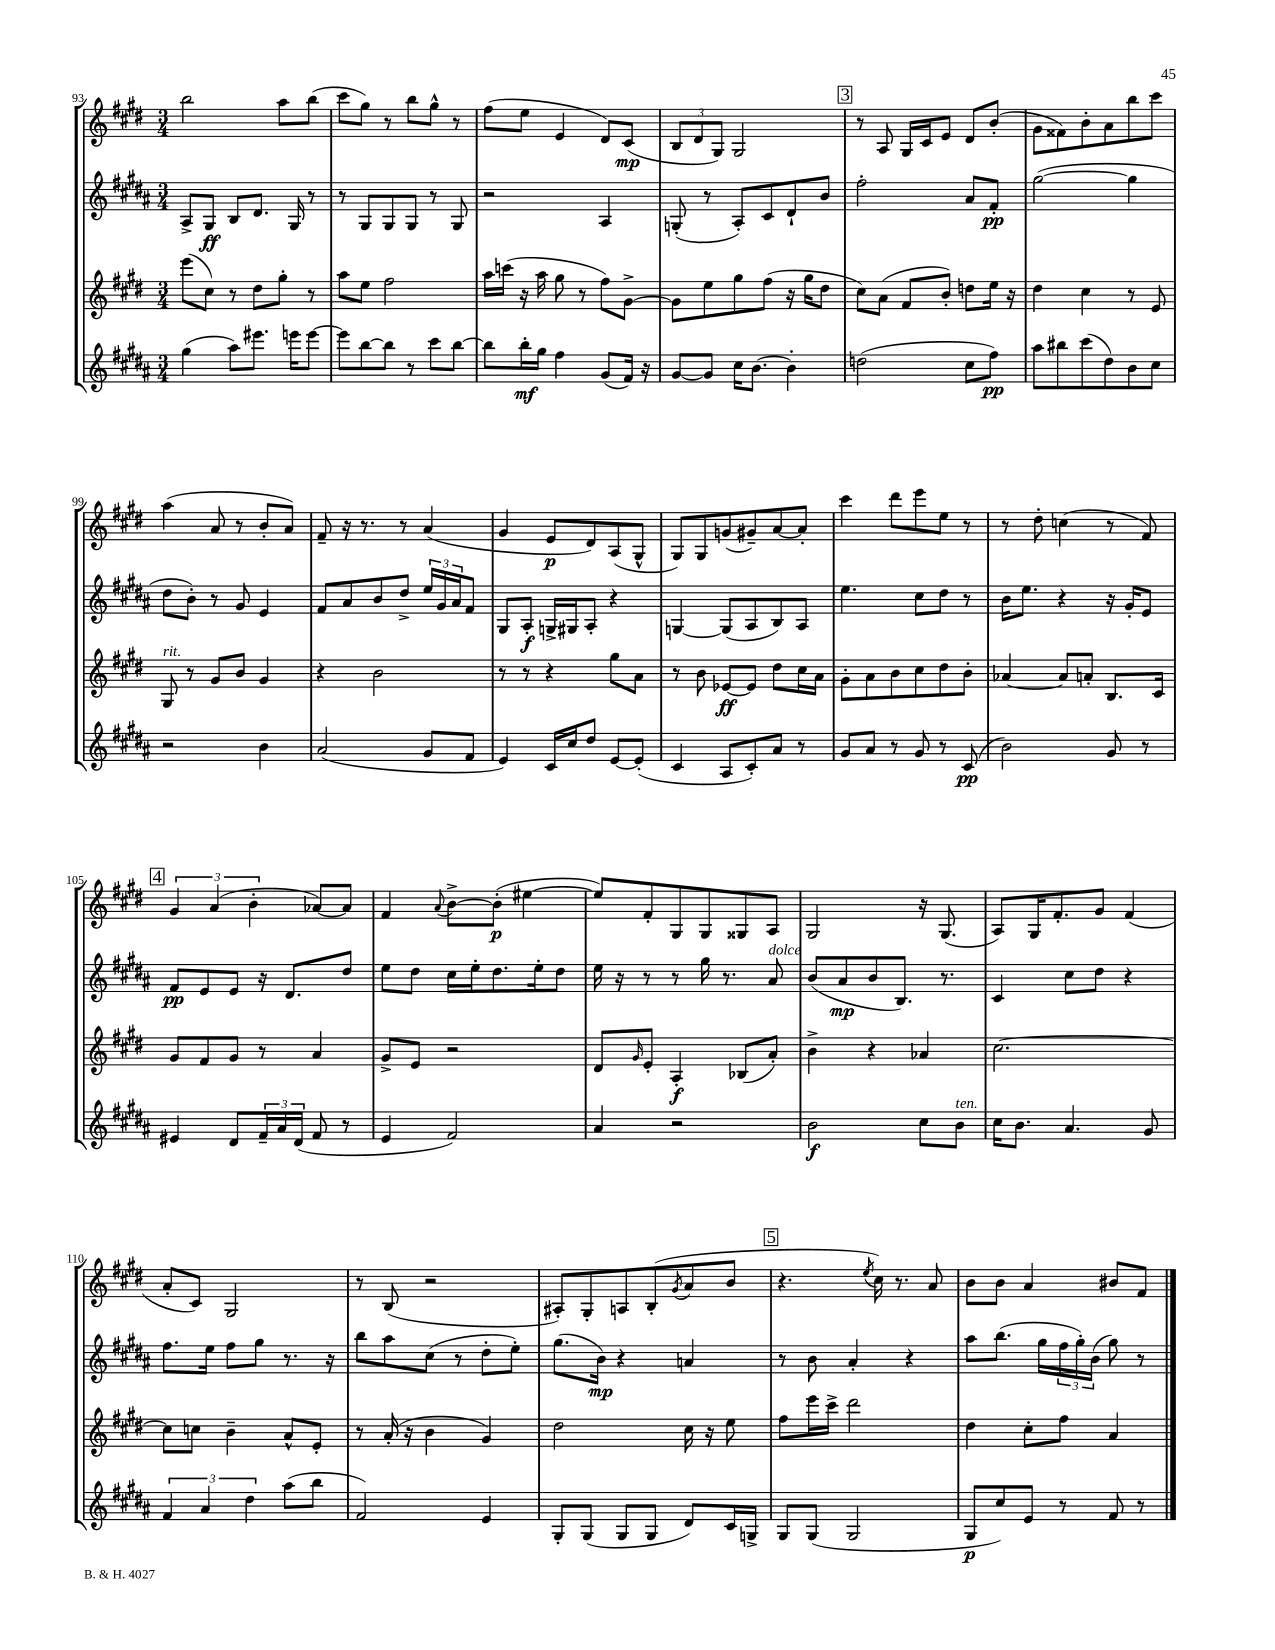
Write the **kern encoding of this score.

**kern	**dynam	**kern	**dynam	**kern	**dynam	**kern	**dynam
*part4	*part4	*part3	*part3	*part2	*part2	*part1	*part1
*staff4	*staff4	*staff3	*staff3	*staff2	*staff2	*staff1	*staff1
*clefG2	*	*clefG2	*	*clefG2	*	*clefG2	*
*k[f#c#g#d#a#]	*	*k[f#c#g#d#]	*	*k[f#c#g#d#a#]	*	*k[f#c#g#d#]	*
*M3/4	*	*M3/4	*	*M3/4	*	*M3/4	*
=93	=93	=93	=93	=93	=93	=93	=93
(4gg#\	.	(8eee\L	.	8A#^/L	.	2bb\	.
.	.	8cc#\J)	.	8G#/J	ff	.	.
8aa#\L)	.	8r	.	8B/L	.	.	.
8.eee#X\J	.	8dd#\L	.	8.d#/J	.	.	.
.	.	8gg#'\J	.	.	.	8aa\L	.
16eeen\KL	.	.	.	16G#/	.	.	.
[8eee\J	.	8r	.	8r	.	(8bb\J	.
=94	=94	=94	=94	=94	=94	=94	=94
8eee\L]	.	8aa\L	.	8r	.	8ccc#\L	.
[8bb\	.	8ee\J	.	8G#/L	.	8gg#\J)	.
8bb\J]	.	2ff#\	.	8G#/	.	8r	.
8r	.	.	.	8G#/J	.	8bb\L	.
8ccc#\L	.	.	.	8r	.	8gg#^^\J	.
[8bb\J	.	.	.	8G#/	.	8r	.
=95	=95	=95	=95	=95	=95	=95	=95
8bb\L]	.	16aa\LL	.	2r	.	(8ff#\L	.
.	.	(16cccn\JJ	.	.	.	.	.
16bb'\L	mf	16r	.	.	.	8ee\J	.
16gg#\JJ	.	16aa\	.	.	.	.	.
4ff#\	.	8gg#\	.	.	.	4e/	.
.	.	8r	.	.	.	.	.
(8g#/L	.	8ff#\L)	.	4A#/	.	8d#/L)	.
16f#/Jk)	.	[8g#^\J	.	.	.	(8c#/J	mp
16r	.	.	.	.	.	.	.
=96	=96	=96	=96	=96	=96	=96	=96
[8g#/L	.	8g#\L]	.	(8Gn'/	.	12B/L	.
.	.	.	.	.	.	12d#/	.
8g#/J]	.	8ee\	.	8r	.	.	.
.	.	.	.	.	.	12G#/J)	.
16cc#\KL	.	8gg#\	.	8A#'/L)	.	2G#/	.
[8.b\J	.	.	.	.	.	.	.
.	.	(8ff#\J	.	8c#/	.	.	.
4b'\]	.	16r	.	8d#`/	.	.	.
.	.	16gg#\KL	.	.	.	.	.
.	.	8dd#\J	.	8b/J	.	.	.
!!LO:REH:place=s1:t=3
=97	=97	=97	=97	=97	=97	=97	=97
(2ddn\	.	8cc#\L)	.	2ff#'\	.	8r	.
.	.	(8a\J	.	.	.	8A/	.
.	.	8f#/L	.	.	.	16G#/LL	.
.	.	.	.	.	.	16c#/J	.
.	.	8b'/J)	.	.	.	8e/J	.
8cc#\L	.	8ddn\L	.	8a#/L	.	8d#/L	.
8ff#\J)	pp	16ee\Jk	.	8f#'/J	pp	(8b'/J	.
.	.	16r	.	.	.	.	.
=98	=98	=98	=98	=98	=98	=98	=98
8aa#\L	.	4dd#\	.	([2gg#\	.	8g#\L	.
8bb#X\	.	.	.	.	.	8f##X\)	.
(8ccc#\	.	4cc#\	.	.	.	8b'\	.
8dd#\)	.	.	.	.	.	8a\	.
8b\	.	8r	.	4gg#\]	.	8bb\	.
8cc#\J	.	8e/	.	.	.	8ccc#\J	.
!!LO:LB:g=z
=99	=99	=99	=99	=99	=99	=99	=99
!	!	!LO:TX:a:i:t=rit.	!	!	!	!	!
2r	.	8G#/	.	8dd#\L	.	(4aa\	.
.	.	8r	.	8b'\J)	.	.	.
.	.	8g#/L	.	8r	.	8a/	.
.	.	8b/J	.	8g#/	.	8r	.
4b\	.	4g#/	.	4e/	.	8b'/L	.
.	.	.	.	.	.	8a/J)	.
=100	=100	=100	=100	=100	=100	=100	=100
(2a#/	.	4r	.	8f#/L	.	8f#~/	.
.	.	.	.	8a#/	.	16r	.
.	.	.	.	.	.	8.r	.
.	.	2b\	.	8b/	.	.	.
.	.	.	.	8dd#^/J	.	8r	.
8g#/L	.	.	.	24ee/LL	.	(4a/	.
.	.	.	.	24g#/	.	.	.
.	.	.	.	24a#/J	.	.	.
8f#/J	.	.	.	8f#/J	.	.	.
=101	=101	=101	=101	=101	=101	=101	=101
4e/)	.	8r	.	8G#/L	.	4g#/	.
.	.	8r	.	8A#'/J	f	.	.
16c#/LL	.	4r	.	16Gn^/LL	.	8e/L	p
16cc#/J	.	.	.	16G#X/J	.	.	.
8dd#/J	.	.	.	8A#'/J	.	8d#/)	.
[8e/L	.	8gg#\L	.	4r	.	(8A/	.
(8e'/J]	.	8a\J	.	.	.	8G#^^/J	.
=102	=102	=102	=102	=102	=102	=102	=102
4c#/	.	8r	.	[4Gn/	.	8G#/L)	.
.	.	8b\	.	.	.	8G#/	.
8A#/L	.	[8e-X/L	ff	(8G/L]	.	(8gn/	.
8c#'/)	.	8e-/J]	.	8A#/	.	8g#X~/)	.
8a#/J	.	8dd#\L	.	8B/)	.	[8a/	.
8r	.	16cc#\L	.	8A#/J	.	8a'/J]	.
.	.	16a\JJ	.	.	.	.	.
=103	=103	=103	=103	=103	=103	=103	=103
8g#/L	.	8g#'\L	.	4.ee\	.	4ccc#\	.
8a#/J	.	8a\	.	.	.	.	.
8r	.	8b\	.	.	.	8ddd#\L	.
8g#/	.	8cc#\	.	8cc#\L	.	8eee\	.
8r	.	8dd#\	.	8dd#\J	.	8ee\J	.
(8c#/	pp	8b'\J	.	8r	.	8r	.
=104	=104	=104	=104	=104	=104	=104	=104
2b\)	.	[4a-X/	.	16b\KL	.	8r	.
.	.	.	.	8.ee\J	.	.	.
.	.	.	.	.	.	8dd#'\	.
.	.	8a-/L]	.	4r	.	(4ccn\	.
.	.	8an'/J	.	.	.	.	.
8g#/	.	8.B/L	.	16r	.	8r	.
.	.	.	.	16g#'/KL	.	.	.
8r	.	.	.	8e/J	.	8f#/)	.
.	.	16c#/Jk	.	.	.	.	.
!!LO:LB:g=z
!!LO:REH:place=s1:t=4
=105	=105	=105	=105	=105	=105	=105	=105
4e#X/	.	8g#/L	.	8f#/L	pp	6g#/	.
.	.	8f#/	.	8e/	.	.	.
.	.	.	.	.	.	(6a/	.
8d#/L	.	8g#/J	.	8e/J	.	.	.
.	.	.	.	.	.	6b'\	.
24f#~/L	.	8r	.	16r	.	.	.
24a#/	.	.	.	.	.	.	.
.	.	.	.	8.d#/L	.	.	.
(24d#/JJ	.	.	.	.	.	.	.
8f#/	.	4a/	.	.	.	[8a-X/L)	.
8r	.	.	.	8dd#/J	.	8a-/J]	.
=106	=106	=106	=106	=106	=106	=106	=106
4e/	.	8g#^/L	.	8ee\L	.	4f#/	.
.	.	8e/J	.	8dd#\J	.	.	.
.	.	.	.	.	.	8qqa/	.
2f#/)	.	2r	.	16cc#\LL	.	[8b^\L	.
.	.	.	.	16ee'\J	.	.	.
.	.	.	.	8.dd#\	.	(8b'\J]	p
.	.	.	.	.	.	[4ee#X\	.
.	.	.	.	16ee'\k	.	.	.
.	.	.	.	8dd#\J	.	.	.
=107	=107	=107	=107	=107	=107	=107	=107
4a#/	.	8d#/L	.	16ee\	.	8ee#/L])	.
.	.	.	.	16r	.	.	.
.	.	16qqg#/	.	.	.	.	.
.	.	8e'/J	.	8r	.	8f#'/	.
2r	.	4A'/	f	8r	.	8G#/	.
.	.	.	.	16gg#\	.	8G#/	.
.	.	.	.	8.r	.	.	.
.	.	(8B-X/L	.	.	.	8G##X/	.
!	!	!	!	!LO:TX:a:i:t=dolce	!	!	!
.	.	8a'/J)	.	8a#/	.	8A/J	.
=108	=108	=108	=108	=108	=108	=108	=108
2b\	f	4b^\	.	(8b/L	.	2G#/	.
.	.	.	.	8a#/	mp	.	.
.	.	4r	.	8b/	.	.	.
.	.	.	.	8.B/J)	.	.	.
8cc#\L	.	4a-X/	.	.	.	16r	.
.	.	.	.	8.r	.	(8.G#/	.
!LO:TX:a:i:t=ten.	!	!	!	!	!	!	!
8b\J	.	.	.	.	.	.	.
=109	=109	=109	=109	=109	=109	=109	=109
16cc#\KL	.	[2.cc#\	.	4c#/	.	8A/L)	.
8.b\J	.	.	.	.	.	.	.
.	.	.	.	.	.	16G#/K	.
.	.	.	.	.	.	8.f#'/	.
4.a#/	.	.	.	8cc#\L	.	.	.
.	.	.	.	8dd#\J	.	8g#/J	.
.	.	.	.	4r	.	(4f#/	.
8g#/	.	.	.	.	.	.	.
!!LO:LB:g=z
=110	=110	=110	=110	=110	=110	=110	=110
6f#/	.	8cc#\L]	.	8.ff#\L	.	8a'/L	.
.	.	8ccn\J	.	.	.	8c#/J)	.
6a#/	.	.	.	.	.	.	.
.	.	.	.	16ee\Jk	.	.	.
.	.	4b~\	.	8ff#\L	.	2G#/	.
6dd#\	.	.	.	.	.	.	.
.	.	.	.	8gg#\J	.	.	.
(8aa#\L	.	8a^^/L	.	8.r	.	.	.
8bb\J	.	8e'/J	.	.	.	.	.
.	.	.	.	16r	.	.	.
=111	=111	=111	=111	=111	=111	=111	=111
2f#/)	.	8r	.	8bb\L	.	8r	.
.	.	(16a'/	.	8aa#\	.	(8B/	.
.	.	16r	.	.	.	.	.
.	.	4b\	.	(8cc#\J	.	2r	.
.	.	.	.	8r	.	.	.
4e/	.	4g#/)	.	8dd#'\L	.	.	.
.	.	.	.	8ee'\J)	.	.	.
=112	=112	=112	=112	=112	=112	=112	=112
8G#'/L	.	2dd#\	.	(8.gg#\L	.	8A#X'/L)	.
(8G#/J	.	.	.	.	.	8G#'/	.
.	.	.	.	16b\Jk)	mp	.	.
8G#/L	.	.	.	4r	.	8An/	.
8G#/J	.	.	.	.	.	(8B'/	.
.	.	.	.	.	.	8qg#/	.
8d#/L)	.	16cc#\	.	4an/	.	8a/	.
.	.	16r	.	.	.	.	.
16c#/L	.	8ee\	.	.	.	8b/J	.
16Gn^/JJ	.	.	.	.	.	.	.
!!LO:REH:place=s1:t=5
=113	=113	=113	=113	=113	=113	=113	=113
8G#/L	.	8ff#\L	.	8r	.	4.r	.
(8G#/J	.	16eee\L	.	8b\	.	.	.
.	.	16ccc#^\JJ	.	.	.	.	.
2G#/	.	2ddd#\	.	4a#'/	.	.	.
.	.	.	.	.	.	8qee/	.
.	.	.	.	.	.	16cc#\)	.
.	.	.	.	.	.	8.r	.
.	.	.	.	4r	.	.	.
.	.	.	.	.	.	8a/	.
=114	=114	=114	=114	=114	=114	=114	=114
8G#/L	p	4dd#\	.	8aa#\L	.	8b\L	.
8cc#/)	.	.	.	(8.bb\J	.	8b\J	.
8e/J	.	8cc#'\L	.	.	.	4a/	.
.	.	.	.	16gg#\LL	.	.	.
8r	.	8ff#\J	.	24ff#\	.	.	.
.	.	.	.	24gg#'\)	.	.	.
.	.	.	.	(24b\JJ	.	.	.
8f#/	.	4a/	.	8gg#\)	.	8b#X/L	.
8r	.	.	.	8r	.	8f#/J	.
==	==	==	==	==	==	==	==
*-	*-	*-	*-	*-	*-	*-	*-
